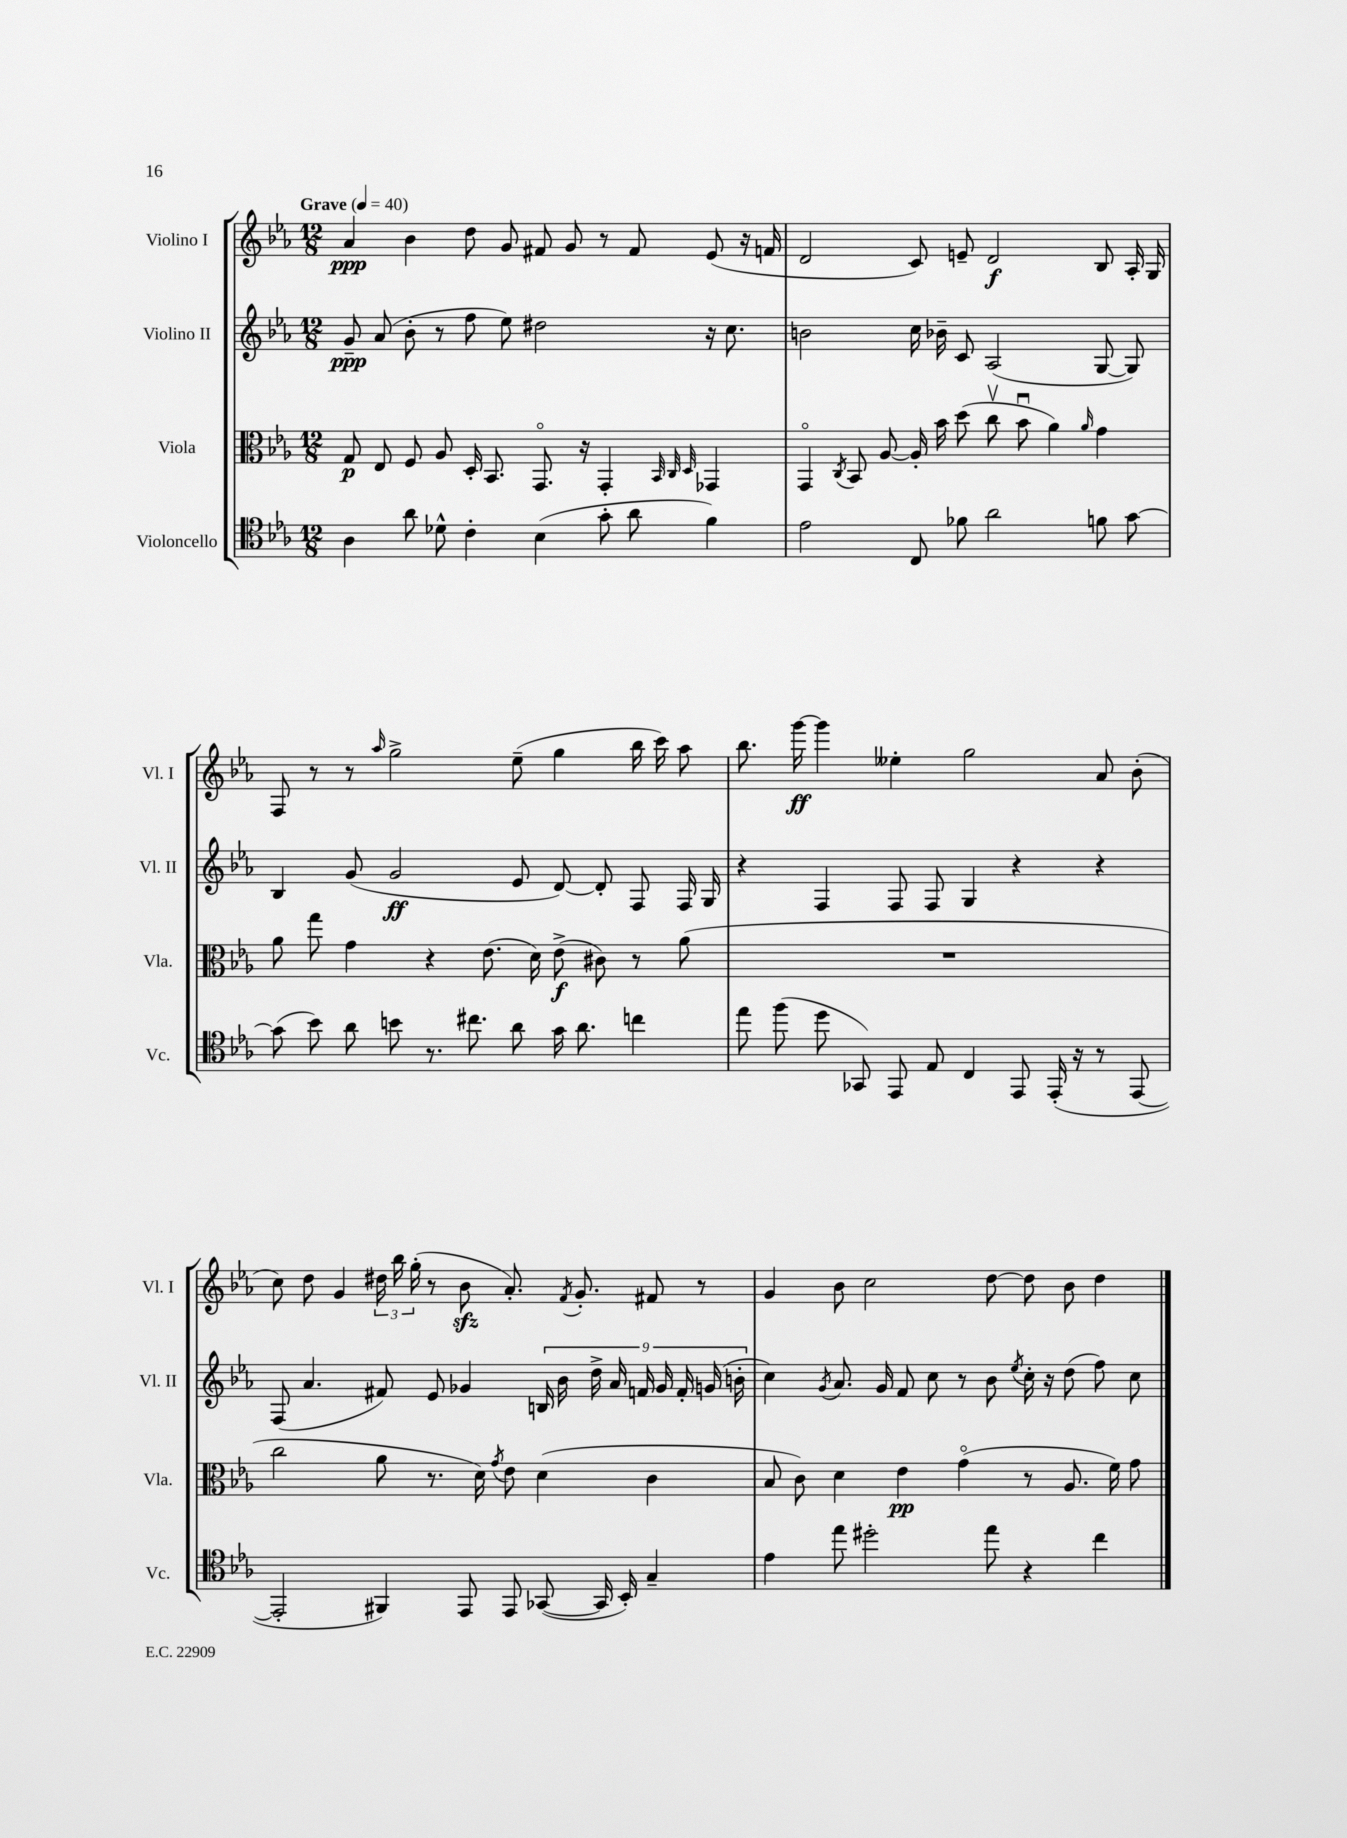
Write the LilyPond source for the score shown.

<<
\new StaffGroup <<
\new Staff = "s0" \with { instrumentName = "Violino I" shortInstrumentName = "Vl. I" } {
    \clef treble \key ees \major \numericTimeSignature \time 12/8 \tempo "Grave" 4 = 40
    \autoBeamOff aes'4\ppp bes'4 d''8 g'8 fis'8 g'8 r8 fis'8 ees'8( r16 f'16 |
    d'2 c'8) e'8-- d'2\f bes8 aes16-. g16 |
    f8 r8 r8 \grace { aes''16 } g''2-> ees''8--( g''4 bes''16 c'''16) aes''8 |
    bes''8. g'''16~\ff g'''4 eeses''4-. g''2 aes'8 bes'8-.( |
    c''8) d''8 g'4 \tuplet 3/2 { dis''16 bes''16 g''16-.( } r8 bes'8\sfz aes'8.-.) \acciaccatura { f'8 } g'8.-. fis'8 r8 |
    g'4 bes'8 c''2 d''8~ d''8 bes'8 d''4 \bar "|." |
}
\new Staff = "s1" \with { instrumentName = "Violino II" shortInstrumentName = "Vl. II" } {
    \clef treble \key ees \major \numericTimeSignature \time 12/8
    \autoBeamOff g'8--\ppp aes'8( bes'8-. r8 f''8 ees''8) dis''2 r16 c''8. |
    b'2 c''16 bes'16-- c'8 aes2( g8~ g8) |
    bes4 g'8( g'2\ff ees'8 d'8~) d'8-. f8 f16 g16 |
    r4 f4 f8 f8 g4 r4 r4 |
    f8( aes'4. fis'8) ees'8 ges'4 \tuplet 9/8 { b16 bes'16 d''16-> aes'16 f'16 ges'16 f'16-. g'16( b'16-. } |
    c''4) \acciaccatura { g'8 } aes'8. g'16 f'8 c''8 r8 bes'8 \acciaccatura { ees''8 } c''16-. r16 d''8( f''8) c''8 \bar "|." |
}
\new Staff = "s2" \with { instrumentName = "Viola" shortInstrumentName = "Vla." } {
    \clef alto \key ees \major \numericTimeSignature \time 12/8
    \autoBeamOff g8\p ees8 f8 aes8 d16-. bes,8. g,8.\flageolet r16 g,4-. \grace { bes,32 c32 d32 } ges,4 |
    g,4\flageolet \acciaccatura { c8 } bes,8 aes8~ aes16-. bes'16 d''8( c''8\upbow bes'8\downbow aes'4) \grace { aes'16 } g'4 |
    aes'8 g''8 g'4 r4 ees'8.( d'16) ees'8->\f( cis'8) r8 aes'8( |
    R1. |
    c''2 aes'8 r8. d'16) \acciaccatura { g'8 } ees'8 d'4( c'4 |
    bes8 c'8) d'4 ees'4\pp g'4\flageolet( r8 aes8. f'16) g'8 \bar "|." |
}
\new Staff = "s3" \with { instrumentName = "Violoncello" shortInstrumentName = "Vc." } {
    \clef tenor \key ees \major \numericTimeSignature \time 12/8
    \autoBeamOff aes4 aes'8 des'8-^ c'4-. bes4( g'8-. aes'8 f'4) |
    ees'2 c8 fes'8 aes'2 f'8 g'8~ |
    g'8( bes'8) aes'8 b'8 r8. cis''8. aes'8 g'16 aes'8. c''4 |
    ees''8 f''8( d''8 ges,8) ees,8 ees8 c4 ees,8 ees,16-.( r16 r8 ees,8~ |
    ees,2-. fis,4) ees,8 ees,8 ges,8~( ges,16 bes,16-.) g4-- |
    ees'4 ees''8 dis''2-. ees''8 r4 c''4 \bar "|." |
}
>>
>>
\layout { \context { \Score \remove "Bar_number_engraver" } }
